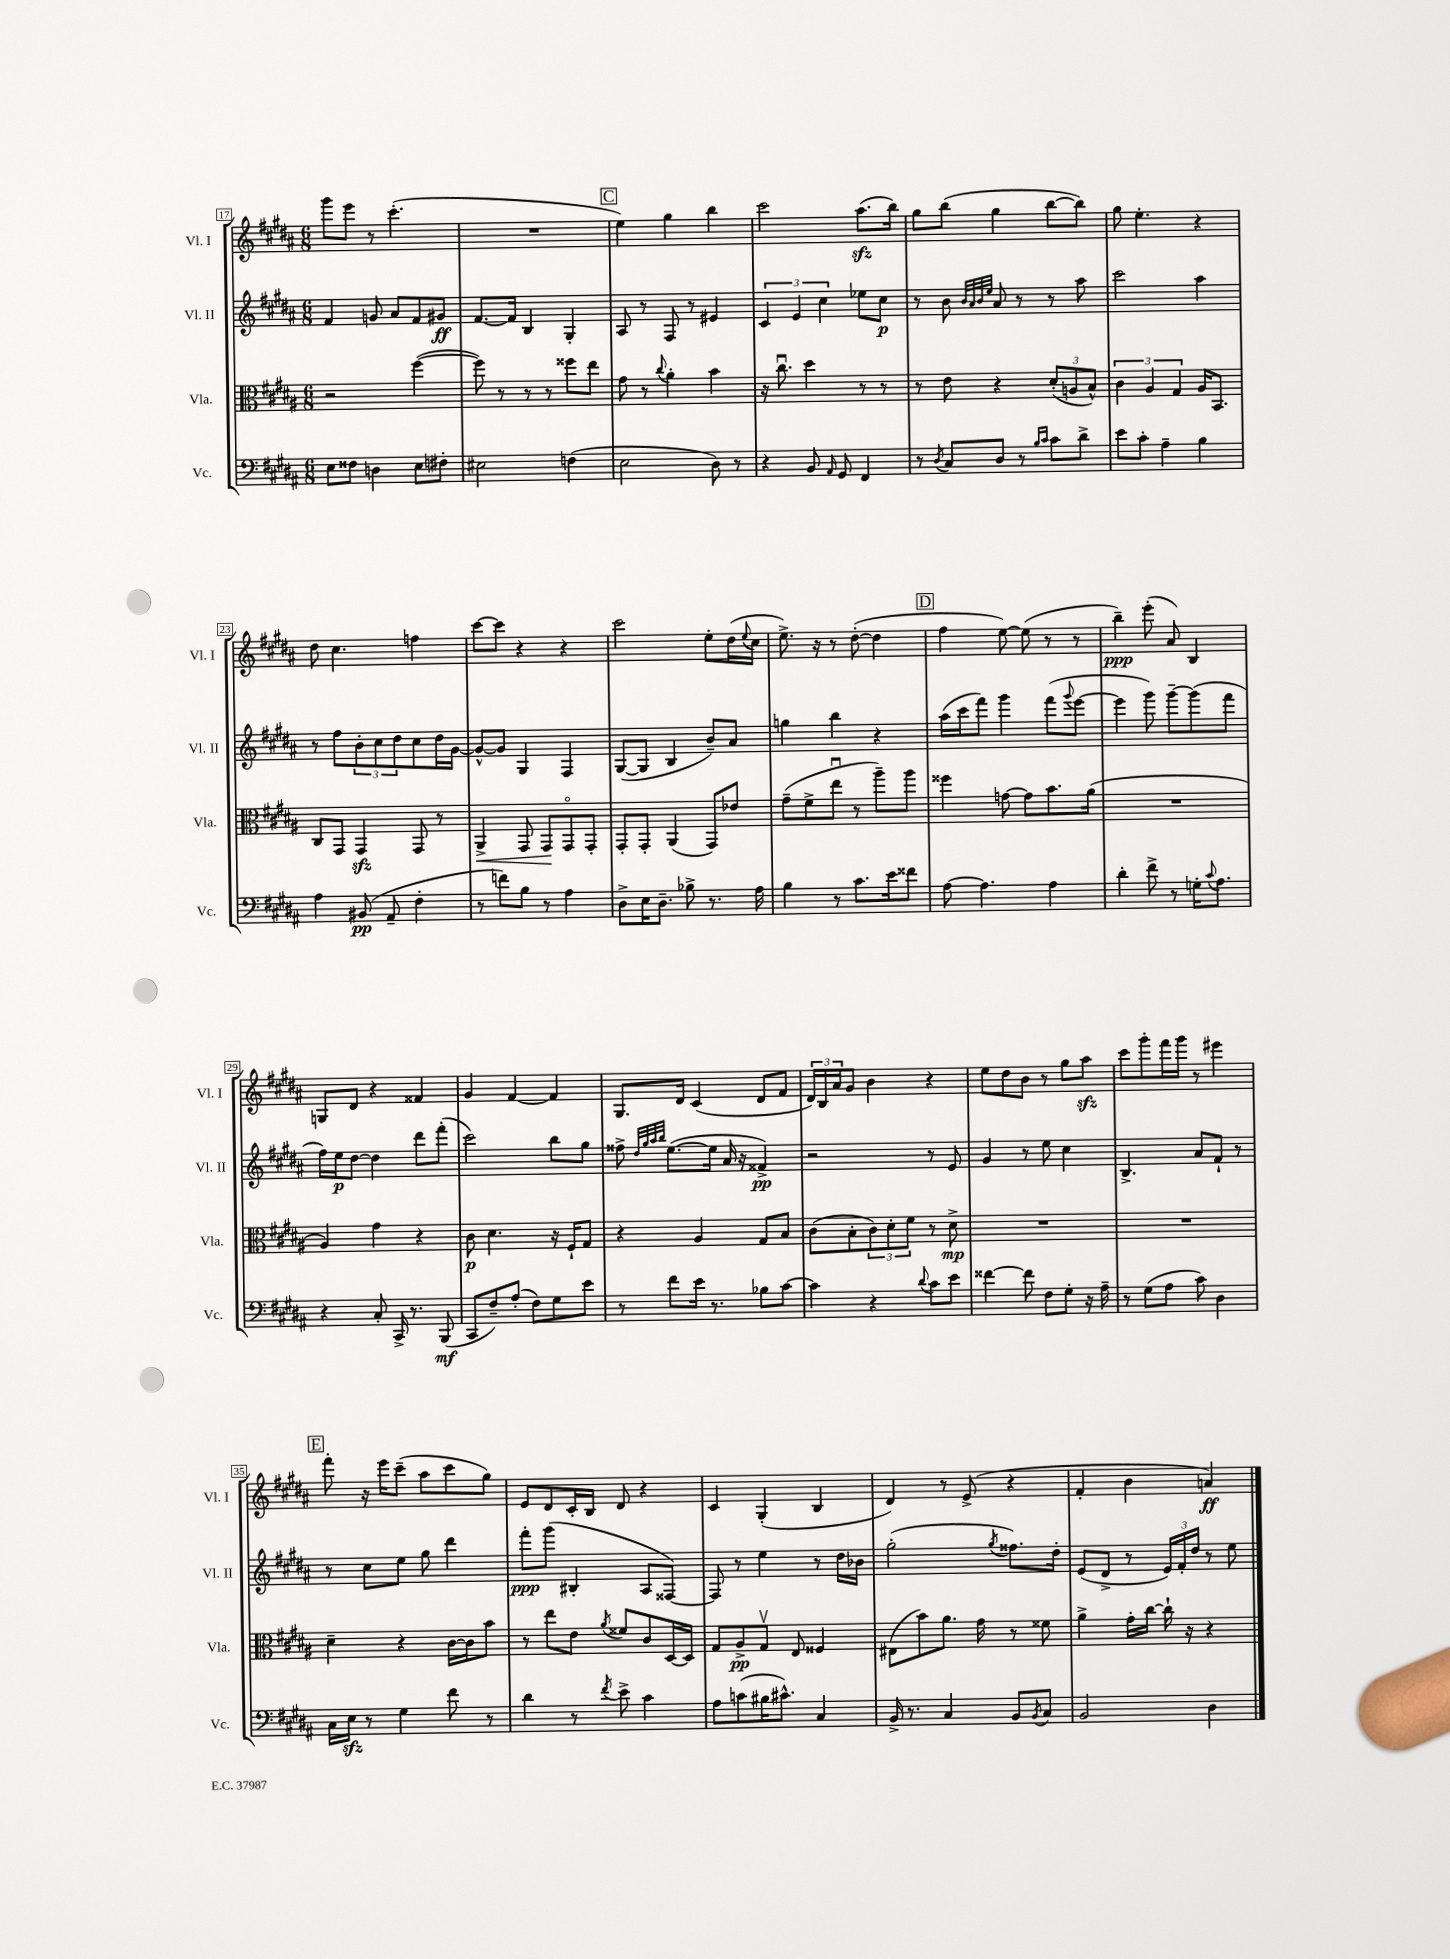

**kern	**dynam	**kern	**dynam	**kern	**dynam	**kern	**dynam
*part4	*part4	*part3	*part3	*part2	*part2	*part1	*part1
*staff4	*staff4	*staff3	*staff3	*staff2	*staff2	*staff1	*staff1
*I"Vc.	*	*I"Vla.	*	*I"Vl. II	*	*I"Vl. I	*
*I'Vc.	*	*I'Vla.	*	*I'Vl. II	*	*I'Vl. I	*
*clefF4	*	*clefC3	*	*clefG2	*	*clefG2	*
*k[f#c#g#d#a#]	*	*k[f#c#g#d#a#]	*	*k[f#c#g#d#a#]	*	*k[f#c#g#d#a#]	*
*M6/8	*	*M6/8	*	*M6/8	*	*M6/8	*
=17	=17	=17	=17	=17	=17	=17	=17
8E\L	.	2r	.	4f#/	.	8ggg#\L	.
8F##X\J	.	.	.	.	.	8eee\J	.
4Dn\	.	.	.	8gn/	.	8r	.
.	.	.	.	8a#/L	.	(4.ccc#'\	.
8E\L	.	([4ff#\	.	8f#/	.	.	.
8F#X'\J	.	.	.	8g#X/J	ff	.	.
=18	=18	=18	=18	=18	=18	=18	=18
2E#X\	.	8ff#\])	.	[8.f#/L	.	2.r	.
.	.	8r	.	.	.	.	.
.	.	.	.	16f#/Jk]	.	.	.
.	.	8r	.	4B/	.	.	.
.	.	8r	.	.	.	.	.
(4Fn\	.	8ff##X\L	.	4G#'/	.	.	.
.	.	8ee\J	.	.	.	.	.
!!LO:REH:place=s1:t=C
=19	=19	=19	=19	=19	=19	=19	=19
2E\	.	8g#\	.	8A#/	.	4ee\)	.
.	.	8r	.	8r	.	.	.
.	.	8qqcc#/	.	.	.	.	.
.	.	4a#'\	.	8F#/	.	4gg#\	.
.	.	.	.	8r	.	.	.
8D#\)	.	4b\	.	4e#X/	.	4bb\	.
8r	.	.	.	.	.	.	.
=20	=20	=20	=20	=20	=20	=20	=20
4r	.	16r	.	6c#/	.	2ccc#\	.
.	.	8.cc#u\	.	.	.	.	.
.	.	.	.	6e/	.	.	.
8BB/	.	4dd#\	.	.	.	.	.
.	.	.	.	6cc#\	.	.	.
16qqAA#/	.	.	.	.	.	.	.
8GG#/	.	.	.	.	.	.	.
4FF#/	.	8r	.	8ee-X\L	.	(8.aa#zz\L	.
.	.	8r	.	8cc#\J	p	.	.
.	.	.	.	.	.	16bb\Jk)	.
=21	=21	=21	=21	=21	=21	=21	=21
8r	.	8r	.	8r	.	8gg#\L	.
8qD#/	.	.	.	.	.	.	.
8C#/L	.	8e\	.	8b\	.	(8bb\J	.
.	.	.	.	32qqb/LLL	.	.	.
.	.	.	.	32qqa#/	.	.	.
.	.	.	.	32qqb/	.	.	.
.	.	.	.	32qqee/JJJ	.	.	.
8D#/J	.	4r	.	8a#/	.	4gg#\	.
8r	.	.	.	8r	.	.	.
16qqB/LL	.	.	.	.	.	.	.
16qqc#/JJ	.	.	.	.	.	.	.
8c#\L	.	(12d#'/L	.	8r	.	[8bb\L	.
.	.	12An/	.	.	.	.	.
8d#^\J	.	.	.	8aa#\	.	8bb\J])	.
.	.	12B^^/J)	.	.	.	.	.
=22	=22	=22	=22	=22	=22	=22	=22
8e\L	.	6c#\	.	2ccc#\	.	8gg#\	.
8c#'\J	.	.	.	.	.	4.ee'\	.
.	.	6A#/	.	.	.	.	.
4A#~\	.	.	.	.	.	.	.
.	.	6G#/	.	.	.	.	.
4B\	.	16A#/KL	.	4aa#\	.	4r	.
.	.	8.BB/J	.	.	.	.	.
!!LO:LB:g=z
=23	=23	=23	=23	=23	=23	=23	=23
4A#\	.	8C#/L	.	8r	.	8dd#\	.
.	.	8GG#/J	.	8ff#\L	.	4.cc#\	.
(8BB#X/	pp	4GG#zz/	.	12b'\	.	.	.
.	.	.	.	12cc#\	.	.	.
8AA#~/	.	.	.	.	.	.	.
.	.	.	.	12dd#\	.	.	.
4F#'\	.	8GG#/	.	8cc#\	.	4ffn\	.
.	.	8r	.	16dd#\L	.	.	.
.	.	.	.	[16g#\JJ	.	.	.
=24	=24	=24	=24	=24	=24	=24	=24
!	!	!	!LO:HP:b	!	!	!	!
8r	.	4AA#^/	<	8g#^^/L_	.	[8ccc#\L	.
8fn\L)	.	.	.	8g#/J]	.	8ccc#\J]	.
8B\J	.	8GG#/	.	4G#/	.	4r	.
8r	.	8GG#/L	.	.	.	.	.
4A#\	.	8GG#/	[	4F#/	.	4r	.
.	.	8GG#'/J	.	.	.	.	.
=25	=25	=25	=25	=25	=25	=25	=25
8D#^\L	.	8GG#'/L	.	([8G#/L	.	2ccc#\	.
16E\K	.	8GG#'/J	.	8G#/J]	.	.	.
8.D#~\J	.	.	.	.	.	.	.
.	.	(4AA#/	.	4B/	.	.	.
8B-X^\	.	.	.	.	.	.	.
8.r	.	8GG#/L)	.	8b~/L)	.	8ee'\L	.
.	.	8e-X/J	.	8a#/J	.	(16dd#\L	.
.	.	.	.	.	.	8qqee/	.
16A#\	.	.	.	.	.	16cc#\JJ	.
=26	=26	=26	=26	=26	=26	=26	=26
4B\	.	(8g#~\L	.	4ggn\	.	8.ee^\)	.
.	.	8f#^\	.	.	.	.	.
.	.	.	.	.	.	16r	.
8r	.	8eeu\J	.	4bb\	.	8r	.
8.c#\L	.	8r	.	.	.	([8dd#'\	.
.	.	8aa#~\L)	.	4r	.	4dd#\]	.
16e\k	.	.	.	.	.	.	.
8f##X\J	.	8aa#\J	.	.	.	.	.
!!LO:REH:place=s1:t=D
=27	=27	=27	=27	=27	=27	=27	=27
[8A#\	.	4ff##X\	.	(16aa#\LL	.	4ff#\	.
.	.	.	.	16ccc#\J	.	.	.
4.A#\]	.	.	.	8fff#\J)	.	.	.
.	.	[8gn\	.	4ggg#\	.	[8ee\)	.
.	.	8g\L]	.	.	.	(8ee\]	.
4A#\	.	8.b\	.	(8fff#\L	.	8r	.
.	.	.	.	8qqggg#/	.	.	.
.	.	.	.	[8eee\J	.	8r	.
.	.	(16a#\Jk	.	.	.	.	.
=28	=28	=28	=28	=28	=28	=28	=28
4d#'\	.	2.r	.	4eee\]	.	4bb~\)	ppp
8f#^\	.	.	.	8ggg#\)	.	(8eee'\	.
8r	.	.	.	[8ggg#~\L	.	8a#/)	.
16Gn'\KL	.	.	.	(8ggg#\]	.	4B/	.
8qqc#/	.	.	.	.	.	.	.
8.A#\J	.	.	.	.	.	.	.
.	.	.	.	8fff#\J	.	.	.
!!LO:LB:g=z
=29	=29	=29	=29	=29	=29	=29	=29
4r	.	4A#/)	.	16ff#\LL)	.	8Gn/L	.
.	.	.	.	16ee\J	p	.	.
.	.	.	.	[8dd#\J	.	8d#/J	.
8C#'/	.	4g#\	.	4dd#\]	.	4r	.
16CC#^/	.	.	.	.	.	.	.
8.r	.	.	.	.	.	.	.
.	.	4r	.	8ddd#\L	.	4f##X/	.
(8BBB/	mf	.	.	(8fff#'\J	.	.	.
=30	=30	=30	=30	=30	=30	=30	=30
8CC#/L	.	8c#\	p	2ccc#\)	.	4g#/	.
8F#~/)	.	4.d#\	.	.	.	.	.
(8A#'/J	.	.	.	.	.	[4f#/	.
8F#\L)	.	.	.	.	.	.	.
8G#\	.	16r	.	8bb\L	.	4f#/]	.
.	.	16F#`/KL	.	.	.	.	.
8e\J	.	8G#/J	.	8gg#\J	.	.	.
=31	=31	=31	=31	=31	=31	=31	=31
8r	.	4r	.	8ff##X^\	.	8.G#/L	.
.	.	.	.	32qqdd#/LLL	.	.	.
.	.	.	.	32qqgg#/	.	.	.
.	.	.	.	32qqaa#/	.	.	.
.	.	.	.	32qqbb/JJJ	.	.	.
8f#\L	.	.	.	([8.ee\L	.	.	.
.	.	.	.	.	.	16d#/Jk	.
16e\Jk	.	4A#/	.	.	.	(4c#/	.
8.r	.	.	.	16ee\Jk]	.	.	.
.	.	.	.	16a#/	.	.	.
.	.	.	.	16r	.	.	.
8B-X\L	.	8G#/L	.	4f##X^/)	pp	8d#/L	.
[8c#\J	.	8B/J	.	.	.	8f#/J	.
=32	=32	=32	=32	=32	=32	=32	=32
4c#\]	.	(8c#\L	.	2r	.	24d#/LL)	.
.	.	.	.	.	.	24B/	.
.	.	.	.	.	.	24a#/J	.
.	.	8B'\	.	.	.	8g#/J	.
4r	.	12c#\)	.	.	.	4b\	.
.	.	12d#'\	.	.	.	.	.
.	.	12f#\J	.	.	.	.	.
8qqd#/	.	.	.	.	.	.	.
8c#\L	.	8r	.	8r	.	4r	.
8e\J	.	8d#^\	mp	8e/	.	.	.
=33	=33	=33	=33	=33	=33	=33	=33
[4f##X\	.	2.r	.	4g#/	.	8ee\L	.
.	.	.	.	.	.	8dd#\	.
8f##\]	.	.	.	8r	.	8b\J	.
8F#\L	.	.	.	8ee\	.	8r	.
8G#'\J	.	.	.	4cc#\	.	8gg#\L	.
16r	.	.	.	.	.	8aa#zz\J	.
16A#~\	.	.	.	.	.	.	.
=34	=34	=34	=34	=34	=34	=34	=34
8r	.	2.r	.	4.B^/	.	8ccc#\L	.
(8G#\L	.	.	.	.	.	8ggg#'\	.
8A#\J	.	.	.	.	.	16fff#\L	.
.	.	.	.	.	.	16ggg#\JJ	.
8c#\)	.	.	.	8a#/L	.	8r	.
4D#\	.	.	.	8f#`/J	.	4eee#X\	.
.	.	.	.	8r	.	.	.
!!LO:LB:g=z
!!LO:REH:place=s1:t=E
=35	=35	=35	=35	=35	=35	=35	=35
16C#\LL	.	4d#~\	.	8r	.	8fff#'\	.
16Ezz\JJ	.	.	.	.	.	.	.
8r	.	.	.	8cc#\L	.	16r	.
.	.	.	.	.	.	16eee\KL	.
4G#\	.	4r	.	8ee\J	.	(8ccc#~\J	.
.	.	.	.	8gg#\	.	8aa#\L	.
8f#\	.	[16c#\LL	.	4ddd#\	.	8ccc#\	.
.	.	16c#\J]	.	.	.	.	.
8r	.	8b\J	.	.	.	8gg#\J)	.
=36	=36	=36	=36	=36	=36	=36	=36
4d#\	.	8r	.	8fff#'\L	ppp	8e/L	.
.	.	8ee\L	.	(8ggg#\J	.	8d#/	.
8r	.	8e\J	.	4B#X'/	.	16c#'/L	.
.	.	.	.	.	.	16B/JJ	.
8qf#/	.	8qa#/	.	.	.	.	.
8e^\	.	8f##X/L	.	.	.	8d#/	.
4c#\	.	8c#/	.	8A#/L	.	4r	.
.	.	[16D#/L	.	[8F##X/J)	.	.	.
.	.	16D#/JJ]	.	.	.	.	.
=37	=37	=37	=37	=37	=37	=37	=37
8A#\L	.	8G#/L	.	8F##/]	.	4c#/	.
(8cn\	.	8A#^/	pp	8r	.	.	.
16B#X\K	.	8G#v/J	.	4ee\	.	(4G#'/	.
8.c#X^^\J)	.	.	.	.	.	.	.
.	.	8E/	.	.	.	.	.
4C#/	.	4F##X/	.	8r	.	4B/	.
.	.	.	.	16dd#\LL	.	.	.
.	.	.	.	16b-X\JJ	.	.	.
=38	=38	=38	=38	=38	=38	=38	=38
16BB^/	.	(8E#X\L	.	(2gg#'\	.	4d#/)	.
8.r	.	.	.	.	.	.	.
.	.	8b\)	.	.	.	.	.
4C#/	.	8.a#\J	.	.	.	8r	.
.	.	.	.	.	.	(8e^/	.
.	.	16g#\	.	.	.	.	.
.	.	.	.	8qgg#/	.	.	.
8BB/L	.	8r	.	8.ff##X\L)	.	4r	.
8qBB/	.	.	.	.	.	.	.
8C#/J	.	8f##X\	.	.	.	.	.
.	.	.	.	16dd#'\Jk	.	.	.
=39	=39	=39	=39	=39	=39	=39	=39
2BB/	.	4a#^\	.	(8e/L	.	4f#'/	.
.	.	.	.	8d#^/J	.	.	.
.	.	16g#'\LL	.	8r	.	4b\	.
.	.	[16cc#\JJ	.	.	.	.	.
.	.	16cc#`\]	.	24e/LL)	.	.	.
.	.	.	.	24f#'/	.	.	.
.	.	16r	.	.	.	.	.
.	.	.	.	24dd#/JJ	.	.	.
4D#\	.	4r	.	8r	.	4an/)	ff
.	.	.	.	8ee\	.	.	.
==	==	==	==	==	==	==	==
*-	*-	*-	*-	*-	*-	*-	*-
